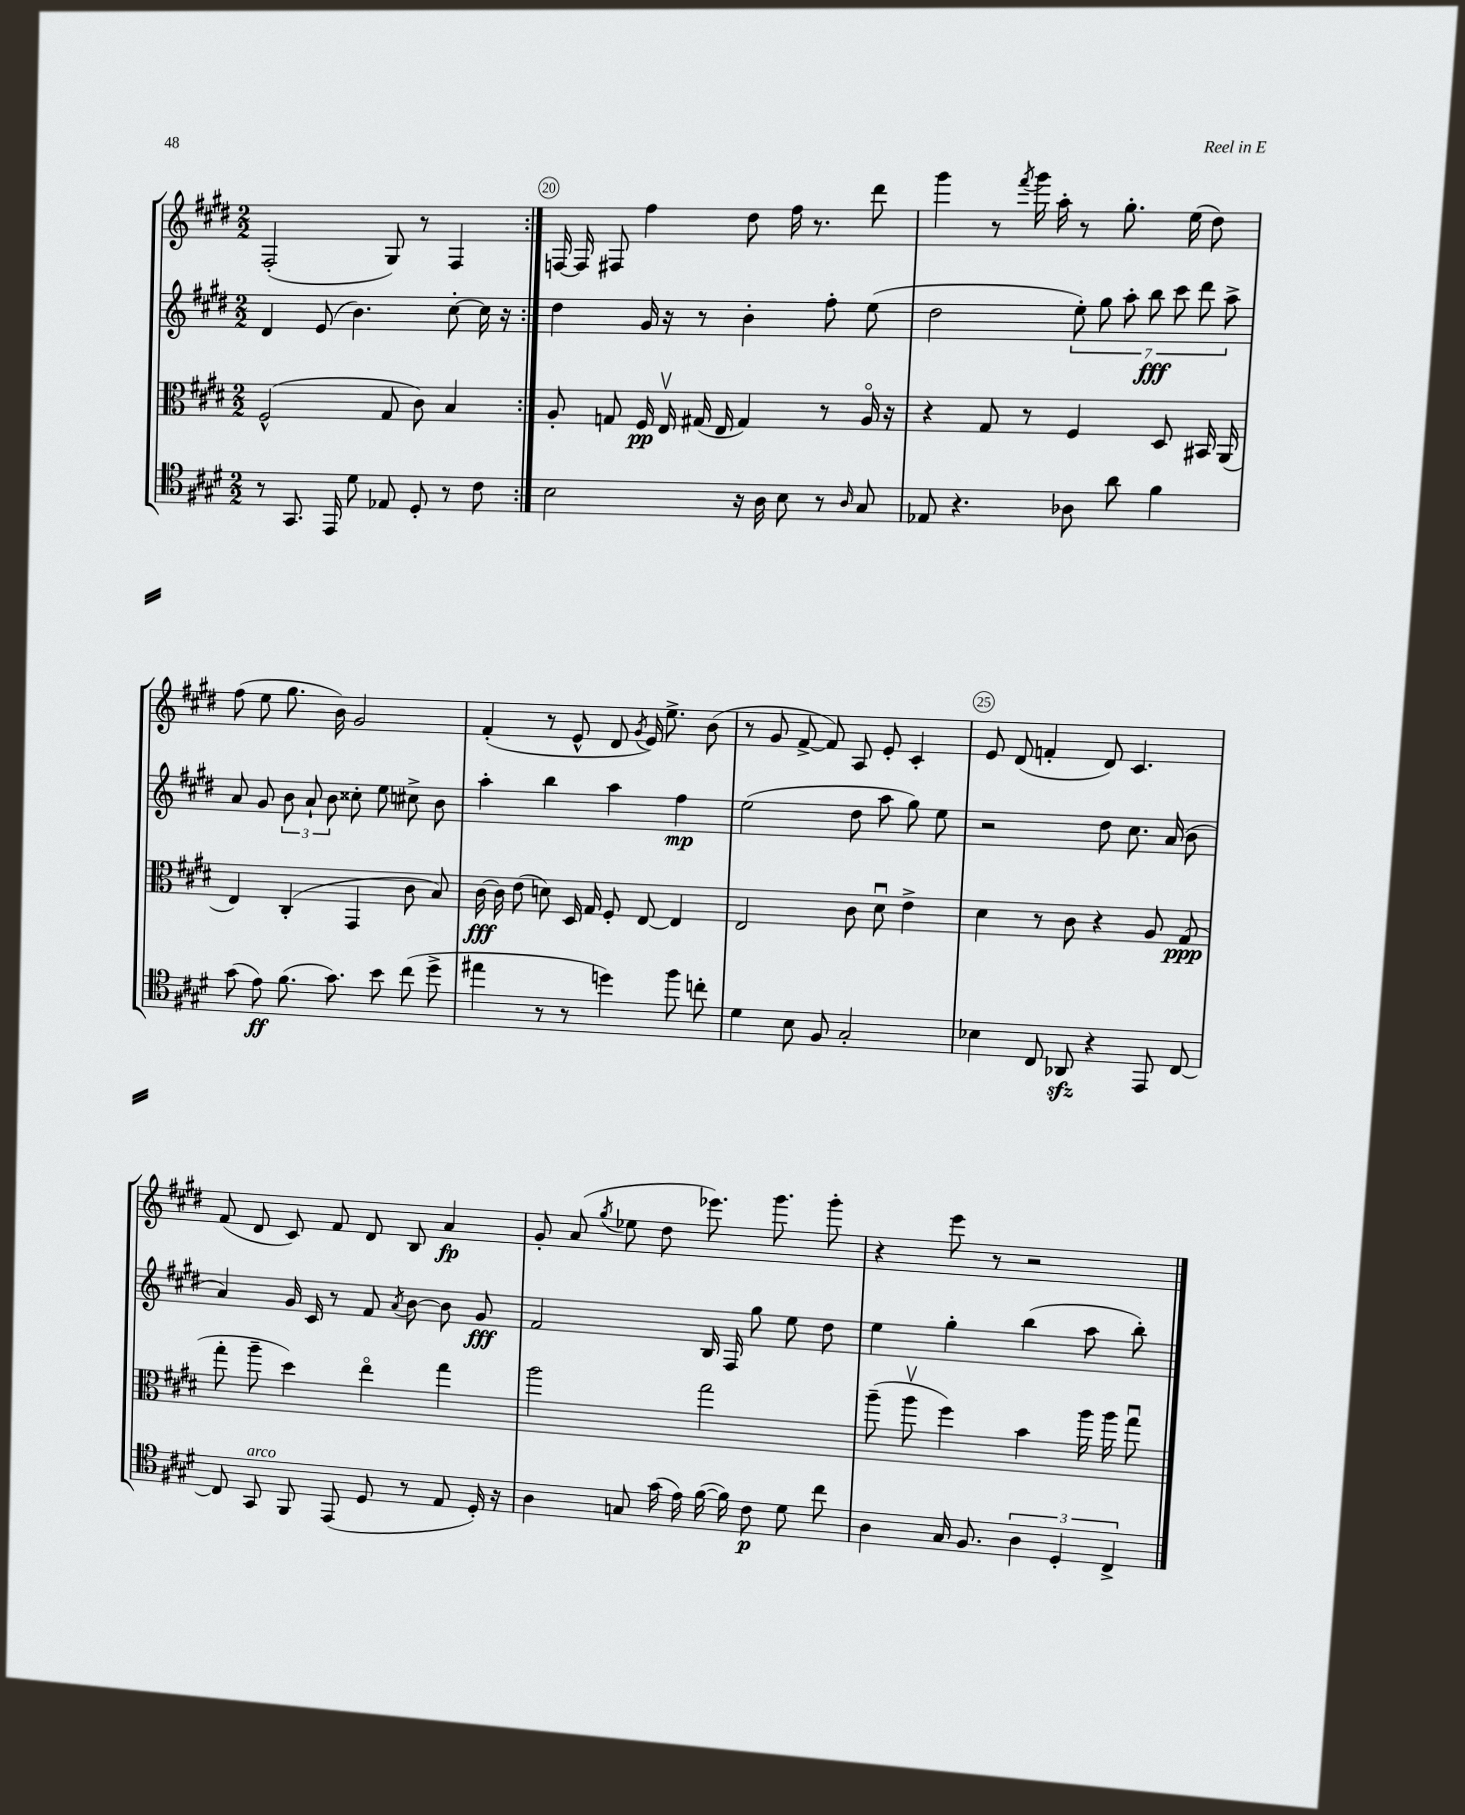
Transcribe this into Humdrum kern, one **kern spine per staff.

**kern	**kern	**kern	**kern
*staff4	*staff3	*staff2	*staff1
*clefC4	*clefC3	*clefG2	*clefG2
*k[f#c#g#d#]	*k[f#c#g#d#]	*k[f#c#g#d#]	*k[f#c#g#d#]
*M2/2	*M2/2	*M2/2	*M2/2
8r	(2F#^^	4d#	(2F#'
8.GG#	.	.	.
.	.	(8e	.
16EE	.	.	.
8d#	.	4.b)	.
8E-	8G#	.	8G#)
8D#'	8c#)	.	8r
8r	4B	[8cc#'	4F#
8c#	.	16cc#]	.
.	.	16r	.
=:|!	=:|!	=:|!	=:|!
2B	8A'	4dd#	[16F
.	.	.	16F]
.	8G	.	8F#
.	16F#	16g#	4ff#
.	16Ev	16r	.
.	(16G#	8r	.
.	16E	.	.
16r	4G#)	4b'	8dd#
16A	.	.	.
8B	.	.	16ff#
.	.	.	8.r
8r	8r	8ff#'	.
16qqA	.	.	.
8G#	16Ao	(8ee	8ddd#
.	16r	.	.
=	=	=	=
8E-	4r	2dd#	4ggg#
4.r	.	.	.
.	8G#	.	8r
.	.	.	8qfff#
.	8r	.	16ggg#
.	.	.	16aa'
8A-	4F#	14ee')	8r
.	.	14gg#	.
8a	.	.	8.gg#'
.	.	14aa'	.
.	.	14bb	.
4f#	8D#	.	.
.	.	14ccc#	.
.	.	.	(16ee
.	.	14ddd#	.
.	16BB#	.	8dd#)
.	.	14aa^	.
.	(16AA	.	.
=	=	=	=
(8g#	4E)	8a	(8ff#
8e)	.	8g#	8ee
(8.f#	(4C#'	12b	8.gg#
.	.	12a`	.
.	.	12b	.
8.g#)	.	.	16b)
.	4GG#	8cc##'	2g#
8b	.	8ee	.
(8cc#	8c#	8cc#^	.
8dd#^	8B)	8b	.
=	=	=	=
4ee#	[16c#	4aa'	(4f#'
.	16c#]	.	.
.	(8e	.	.
8r	8d)	4bb	8r
8r	16D#	.	8e^^
.	16G#	.	.
4dd)	8F#'	4aa	8d#
.	.	.	8qg#
.	[8E	.	16e)
.	.	.	8.ee^
8ff#	4E]	4ff#	.
8cc'	.	.	(8b
=	=	=	=
4d#	2E	(2ee	8r
.	.	.	8g#
8B	.	.	[8f#^
8F#	.	.	8f#])
2G#'	8c#	8dd#	8A
.	8d#u	8aa	8e'
.	4e^	8gg#)	4c#'
.	.	8ee	.
=	=	=	=
4B-	4d#	2r	8e
.	.	.	(8d#
8C#	8r	.	4f'
8AA-	8c#	.	.
4r	4r	8dd#	8d#)
.	.	8.cc#	4.c#
8EE	8A	.	.
.	.	(16a	.
[8C#	(8G#	8b	.
=	=	=	=
8C#]	8gg#'	4a)	(8f#
8GG#	8aa~	.	8d#
8FF#	4dd#)	16g#	8c#)
.	.	16c#	.
(8EE	.	8r	8f#
8D#	4eeo	8f#	8d#
.	.	8qa	.
8r	.	[8b	8B
8E	4gg#	8b]	4a
16D#')	.	8g#	.
16r	.	.	.
=	=	=	=
4A	2aa	2f#	8g#'
.	.	.	(8a
.	.	.	8qgg#
8G	.	.	8ee-
(16g#	.	.	8dd#
16e)	.	.	.
([16f#	2gg#	16B	8.eee-)
16f#])	.	16F#	.
8c#	.	8gg#	.
.	.	.	8.ggg#
8d#	.	8ee	.
8cc#	.	8dd#	8ggg#'
=	=	=	=
4A	(8aa~	4ee	4r
.	8aav	.	.
16G#	4ff#)	4gg#'	8eee
8.F#	.	.	.
.	.	.	8r
6A	4b	(4bb	2r
6D#'	.	.	.
.	16aa	8aa	.
.	16aa	.	.
6C#^	.	.	.
.	8gg#u	8bb')	.
==	==	==	==
*-	*-	*-	*-
